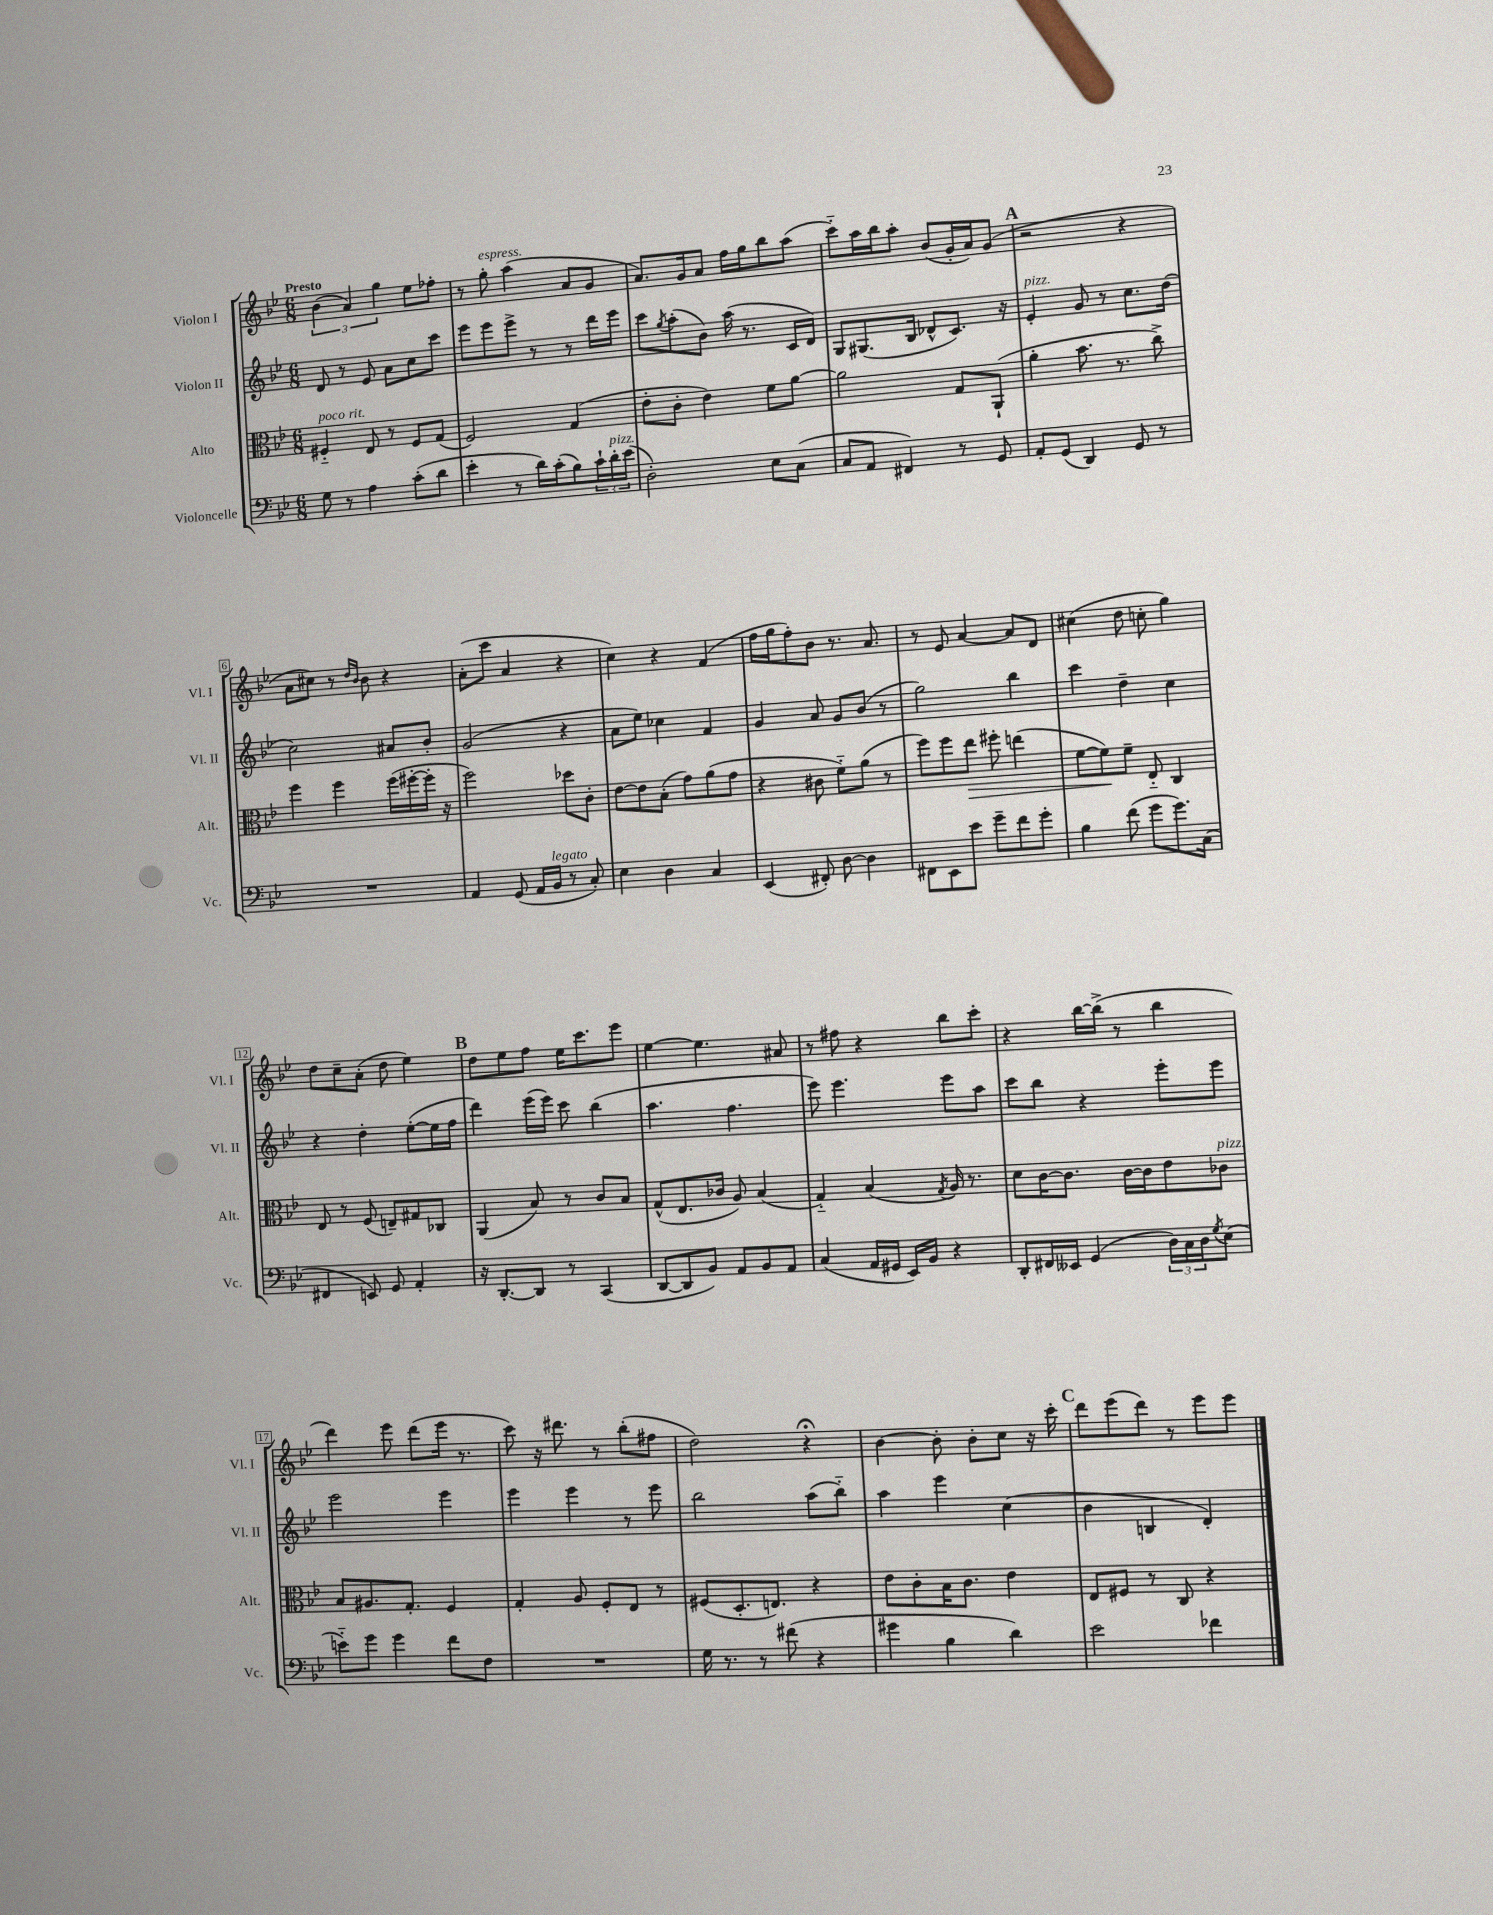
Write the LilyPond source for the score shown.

<<
\new StaffGroup <<
\new Staff = "s0" \with { instrumentName = "Violon I" shortInstrumentName = "Vl. I" } {
    \clef treble \key bes \major \numericTimeSignature \time 6/8 \tempo "Presto"
    \tuplet 3/2 { bes'4( a'4) g''4 } ees''8 fes''8-. |
    r8 g''8-.^\markup { \italic "espress." } a''4( a'8 g'8 |
    a'8.) g'16 a'8 f''16 g''16 bes''8 a''8( |
    c'''8-_) a''16 bes''16 a''8-. bes'8( g'16-. a'16) g'8( |
    \mark \markup { \bold "A" } r2 r4 |
    a'8 cis''8) r8 \grace { d''16 bes'16 } bes'8 r4 |
    a'8-.( c'''8 a'4 r4 |
    c''4) r4 f'4( |
    f''16 g''16 f''8-.) bes'8 r8. a'8. |
    r8 ees'8 a'4~ a'8 d'8 |
    cis''4( d''8 c''8-. g''4) |
    d''8 c''8-- a'8-.( d''8 ees''4) |
    \mark \markup { \bold "B" } d''8 ees''8 f''8 ees''16 c'''8. ees'''8 |
    ees''4~ ees''4. ais'8 |
    r8 fis''8 r4 bes''8 c'''8-. |
    r4 bes''16~ bes''16->( r8 bes''4 |
    d'''4) ees'''8 d'''8( ees'''16 r8. |
    c'''8) r16 dis'''8. r8 bes''8-.( fis''8 |
    d''2) r4\fermata |
    bes'4~ bes'8-. bes'8-. c''8 r16 c'''16-. |
    \mark \markup { \bold "C" } d'''8 ees'''8( d'''8) r8 ees'''8 ees'''8 \bar "|." |
}
\new Staff = "s1" \with { instrumentName = "Violon II" shortInstrumentName = "Vl. II" } {
    \clef treble \key bes \major \numericTimeSignature \time 6/8
    d'8 r8 ees'8 a'8 c''8 c'''8 |
    ees'''8 ees'''8 ees'''8-> r8 r8 d'''16 ees'''16 |
    c'''8 \acciaccatura { g''8 } a''8-.( bes'8) a''16( r8. c'16 d'16) |
    g8 gis8.( bes16 des'8-^ c'8.) r16 |
    \mark \markup { \bold "A" } ees'4-.^\markup { \italic "pizz." } g'8 r8 c''8. d''16( |
    c''2) ais'8 bes'8-. |
    g'2( r4 |
    a'8 ees''8) ces''4 f'4 |
    g'4 a'8 g'8 bes'8( r8 |
    g''2) bes''4 |
    c'''4 d''4-- c''4 |
    r4 d''4-. ees''8~-.( ees''16 f''16 |
    \mark \markup { \bold "B" } d'''4) ees'''16( ees'''16) c'''8 bes''4( |
    a''4. f''4. |
    ees'''8) ees'''4. ees'''8 a''8 |
    c'''8 bes''8 r4 ees'''8-. ees'''8 |
    ees'''2 ees'''4 |
    ees'''4 ees'''4 r8 ees'''8 |
    bes''2 a''8( bes''8-_) |
    a''4 ees'''4 c''4( |
    \mark \markup { \bold "C" } bes'4 b4 d'4-.) \bar "|." |
}
\new Staff = "s2" \with { instrumentName = "Alto" shortInstrumentName = "Alt." } {
    \clef alto \key bes \major \numericTimeSignature \time 6/8
    fis4-_^\markup { \italic "poco rit." } ees8 r8 fis8 g8( |
    f2) g4( |
    ees'8-. c'8-. ees'4) f'8 a'8~ |
    a'2 g8 a,8-!( |
    \mark \markup { \bold "A" } a'4-. bes'8. r8. c''8->) |
    f''4 f''4 f''16( fis''16~-. fis''16-. r16 |
    f''2) des''8 c'8-. |
    ees'8~ ees'8 bes8-.( g'8) a'8( g'8 |
    r4 cis'8 f'8-_) a'8( r8 |
    f''8) f''8 ees''8\> fis''8-. e''4( |
    f'8~ f'8\!) f'8-- ees8-_ c4 |
    ees8 r8 f8( e8--) gis8 ces8 |
    \mark \markup { \bold "B" } a,4( bes8) r8 c'8 bes8 |
    g8-^( ees8. ces'16 a8) bes4( |
    g4-_) bes4( \acciaccatura { g8 } a16) r8. |
    d'8 c'16~ c'8. c'16~ c'16 ees'8 ces'8^\markup { \italic "pizz." } |
    bes8 ais8. g8.-. f4 |
    g4-. a8 f8-. ees8 r8 |
    fis8( d8.-. e8.) r4 |
    ees'8 c'8-. bes16 c'8. ees'4 |
    \mark \markup { \bold "C" } ees8 fis8 r8 c8 r4 \bar "|." |
}
\new Staff = "s3" \with { instrumentName = "Violoncelle" shortInstrumentName = "Vc." } {
    \clef bass \key bes \major \numericTimeSignature \time 6/8
    g8 r8 a4 c'8-.( d'8 |
    ees'4-. r8 d'16) c'16-.( bes8) \tuplet 3/2 { c'16-! d'16-.^\markup { \italic "pizz." } ees'16( } |
    d2-.) ees8 c8( |
    c8 a,8 fis,4) r8 g,8 |
    \mark \markup { \bold "A" } a,8-. g,8( d,4) g,8 r8 |
    R2. |
    a,4 g,8( a,16 bes,16^\markup { \italic "legato" } r8 c8-.) |
    ees4 d4 c4 |
    ees,4( fis,8-.) d8~ d4 |
    fis,8 ees,8 ees'8 g'8-- f'8 g'8-. |
    bes4 f'8( g'8 g'8.) c16( |
    fis,4 e,8) g,8 a,4-. |
    \mark \markup { \bold "B" } r16 d,8.~-. d,8 r8 c,4( |
    d,8~ d,8 bes,8) a,8 bes,8 a,8 |
    c4( a,16 gis,16 ees,16) bes,16 r4 |
    d,8-. fis,16 eeses,16 g,4( \tuplet 3/2 { d16) c16 d16 } \acciaccatura { g8 } ees8( |
    e'8-_) g'8 g'4 f'8 f8 |
    R2. |
    g16 r8. r8 fis'8( r4 |
    gis'4 bes4 d'4) |
    \mark \markup { \bold "C" } ees'2 fes'4 \bar "|." |
}
>>
>>
\layout { \context { \Score \override BarNumber.stencil = #(make-stencil-boxer 0.1 0.3 ly:text-interface::print) } }
